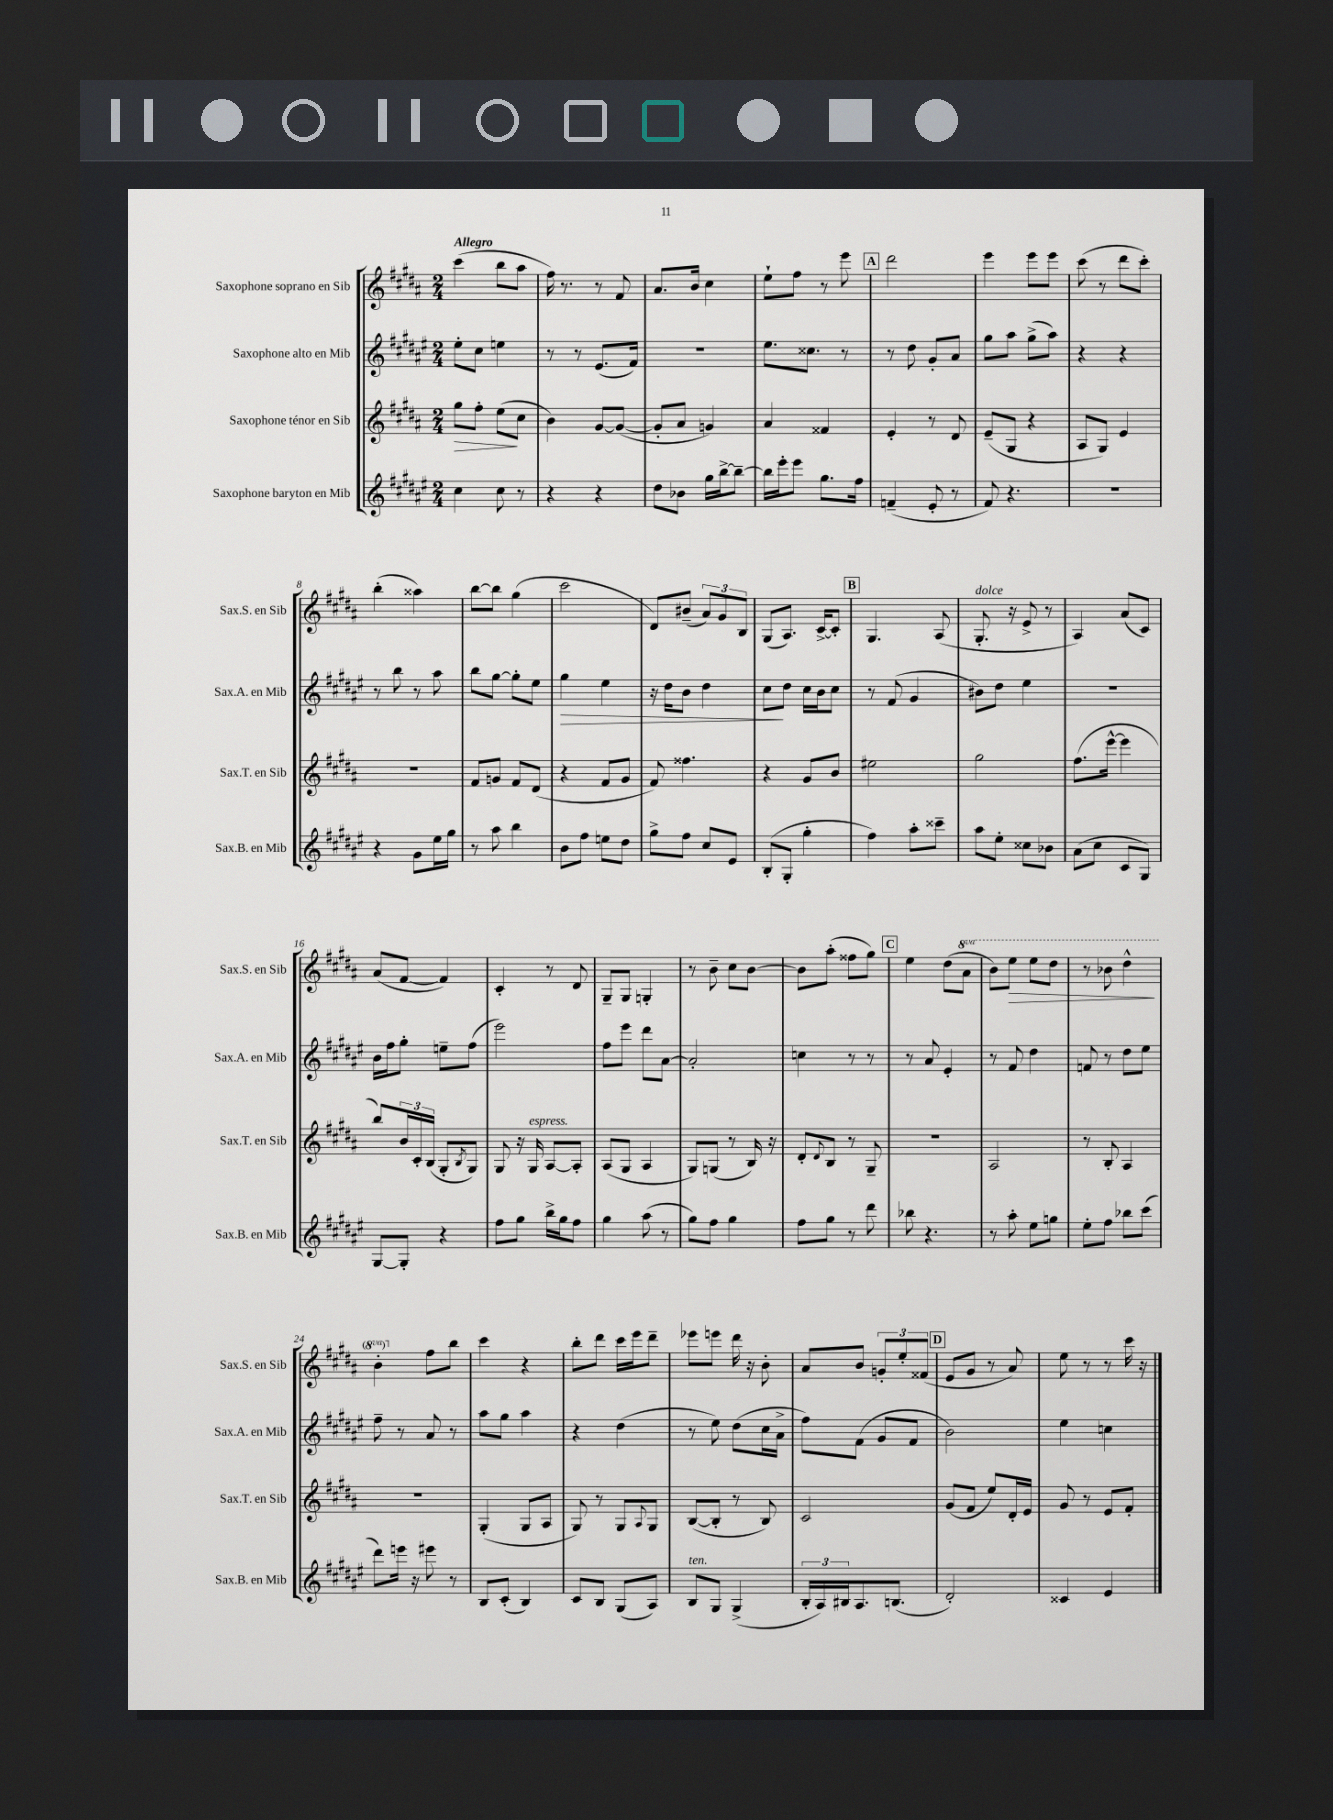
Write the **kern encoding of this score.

**kern	**kern	**kern	**kern
*staff4	*staff3	*staff2	*staff1
*clefG2	*clefG2	*clefG2	*clefG2
*k[f#c#g#d#a#e#]	*k[f#c#g#d#a#]	*k[f#c#g#d#a#e#]	*k[f#c#g#d#a#]
*M2/4	*M2/4	*M2/4	*M2/4
4cc#	8gg#	8ee#'	(4ccc#
.	8ff#'	8cc#	.
8cc#	(8ee	4ee	8bb
8r	8cc#	.	8aa#
=	=	=	=
4r	4b)	8r	16ff#)
.	.	.	8.r
.	.	8r	.
4r	[8g#	(8.e#	8r
.	(8g#_	.	8f#
.	.	16f#)	.
=	=	=	=
8dd#	8g#']	2r	8.a#
8b-	8a#	.	.
.	.	.	16b
16gg#	4g)	.	4cc#
[16bb^	.	.	.
8bb~_	.	.	.
=	=	=	=
16bb]	4a#	8.ee#	8ee`
16eee#'	.	.	.
8eee#	.	.	8ff#
.	.	8.cc##	.
8.gg#	4f##	.	8r
.	.	8r	8eee
16ff#	.	.	.
=	=	=	=
(4f~	4e'	8r	2ddd#
.	.	8dd#	.
8e#'	8r	8g#'	.
8r	8d#	8a#	.
=	=	=	=
8f#)	(8e~	8gg#	4eee
4.r	8G#	8aa#	.
.	4r	(8gg#^	8eee
.	.	8aa#)	8eee
=	=	=	=
2r	8A#	4r	(8ccc#
.	8G#)	.	8r
.	4e	4r	8ddd#
.	.	.	8ccc#')
=	=	=	=
4r	2r	8r	(4bb'
.	.	8bb	.
8g#	.	8r	4aa##)
16ee#	.	8aa#	.
16gg#	.	.	.
=	=	=	=
8r	8f#	8bb	[8bb
8aa#	8g	[8gg#	8bb]
4bb	8f#	8gg#']	(4gg#
.	(8d#	8ee#	.
=	=	=	=
8b	4r	4gg#	2ccc#
8ff#	.	.	.
8ee	8f#	4ee#	.
8dd#	8g#	.	.
=	=	=	=
8gg#^	8f#)	16r	8d#)
.	.	16dd#	.
8ff#	4.ff##	8b	(8b#~
8cc#	.	4dd#	12a#)
.	.	.	12g#
8e#	.	.	.
.	.	.	12B
=	=	=	=
(8B'	4r	8cc#	(8G#
8G#'	.	8dd#	8.A#)
4gg#'	8g#	16cc#	.
.	.	16b	[16c#^
.	8b	8cc#	8c#']
=	=	=	=
4ff#)	2ee#	8r	4.G#
.	.	(8f#	.
8aa#'	.	4g#	.
8ccc##~	.	.	(8A#
=	=	=	=
8aa#	2gg#	8b#)	8.G#'
8ee#'	.	8dd#	.
.	.	.	16r
8cc##	.	4ee#	8e^
8b-	.	.	8r
=	=	=	=
(8a#	(8.ff#	2r	4A#)
8cc#	.	.	.
.	[16eee^^	.	.
8c#	4eee]	.	(8a#
8G#)	.	.	8c#)
=	=	=	=
[8G#	8bb)	16b	(8a#
.	.	16ff#	.
8G#']	24b	8gg#'	[8f#
.	24c#'	.	.
.	(24B	.	.
4r	8G#'	8ee~	4f#])
.	8qB	.	.
.	8G#)	(8ff#	.
=	=	=	=
8ff#	8G#	2eee#)	4c#'
8gg#	16r	.	.
.	16G#	.	.
16bb^	[8A#	.	8r
16gg#	.	.	.
8ff#	8A#']	.	8d#
=	=	=	=
4gg#	(8A#	8ff#	8G#~
.	8G#	8eee#	8G#
(8aa#	4A#	8ddd#	4G'
8r	.	[8a#	.
=	=	=	=
8gg#)	8G#)	2a#']	8r
8ff#	(8G	.	8b~
4gg#	8r	.	8cc#
.	16B)	.	[8b
.	16r	.	.
=	=	=	=
8ff#	8d#'	4cc	8b]
.	8qqd#	.	.
8gg#	8B	.	(8aa#'
8r	8r	8r	8ff##
8ddd#	8G#~	8r	8gg#)
=	=	=	=
8bb-	2r	8r	4ee
4.r	.	8a#	.
.	.	4e#'	(8dd#
.	.	.	8aa#
=	=	=	=
8r	2A#	8r	8bb)
8aa#'	.	8f#	8eee
8ee#	.	4dd#	8eee
8gg	.	.	8ddd#
=	=	=	=
8ee#'	8r	8f	8r
8ff#	8B'	8r	8bb-
8bb-	4A#	8dd#	4ddd#^^
(8ccc#	.	8ee#	.
=	=	=	=
8ddd#)	2r	8ff#~	4bb'
16eee	.	8r	.
16r	.	.	.
8eee#	.	8a#	8ff#
8r	.	8r	8bb
=	=	=	=
8B	(4G#'	8aa#	4ccc#
(8c#'	.	8gg#	.
4B)	8G#	4aa#	4r
.	8A#	.	.
=	=	=	=
8c#	8G#)	4r	8bb'
8B	8r	.	8ddd#
(8G#	8G#	(4dd#	16ccc#
.	.	.	16eee
.	8qqA#	.	.
8A#)	8G#	.	8ddd#~
=	=	=	=
8B	([8B	8r	8eee-
8G#	8B']	8ee#)	8eee
(4G#^	8r	(8dd#	16ddd#
.	.	.	16r
.	8B)	16cc#	8b'
.	.	16a#^	.
=	=	=	=
24B'	2c#	8ff#)	8a#
24A#)	.	.	.
24B#	.	.	.
8.A#	.	(8f#	8b
.	.	8g#	12g'
(8.B	.	.	.
.	.	.	12ee'
.	.	8f#	.
.	.	.	(12f##
=	=	=	=
2d#')	(8g#	2b)	8e
.	8f#	.	8g#
.	8ee)	.	8r
.	16d#'	.	8a#)
.	16e	.	.
=	=	=	=
4c##	8g#	4ee#	8ee
.	8r	.	8r
4e#	8e	4cc	8r
.	8f#'	.	16ccc#
.	.	.	16r
==	==	==	==
*-	*-	*-	*-
